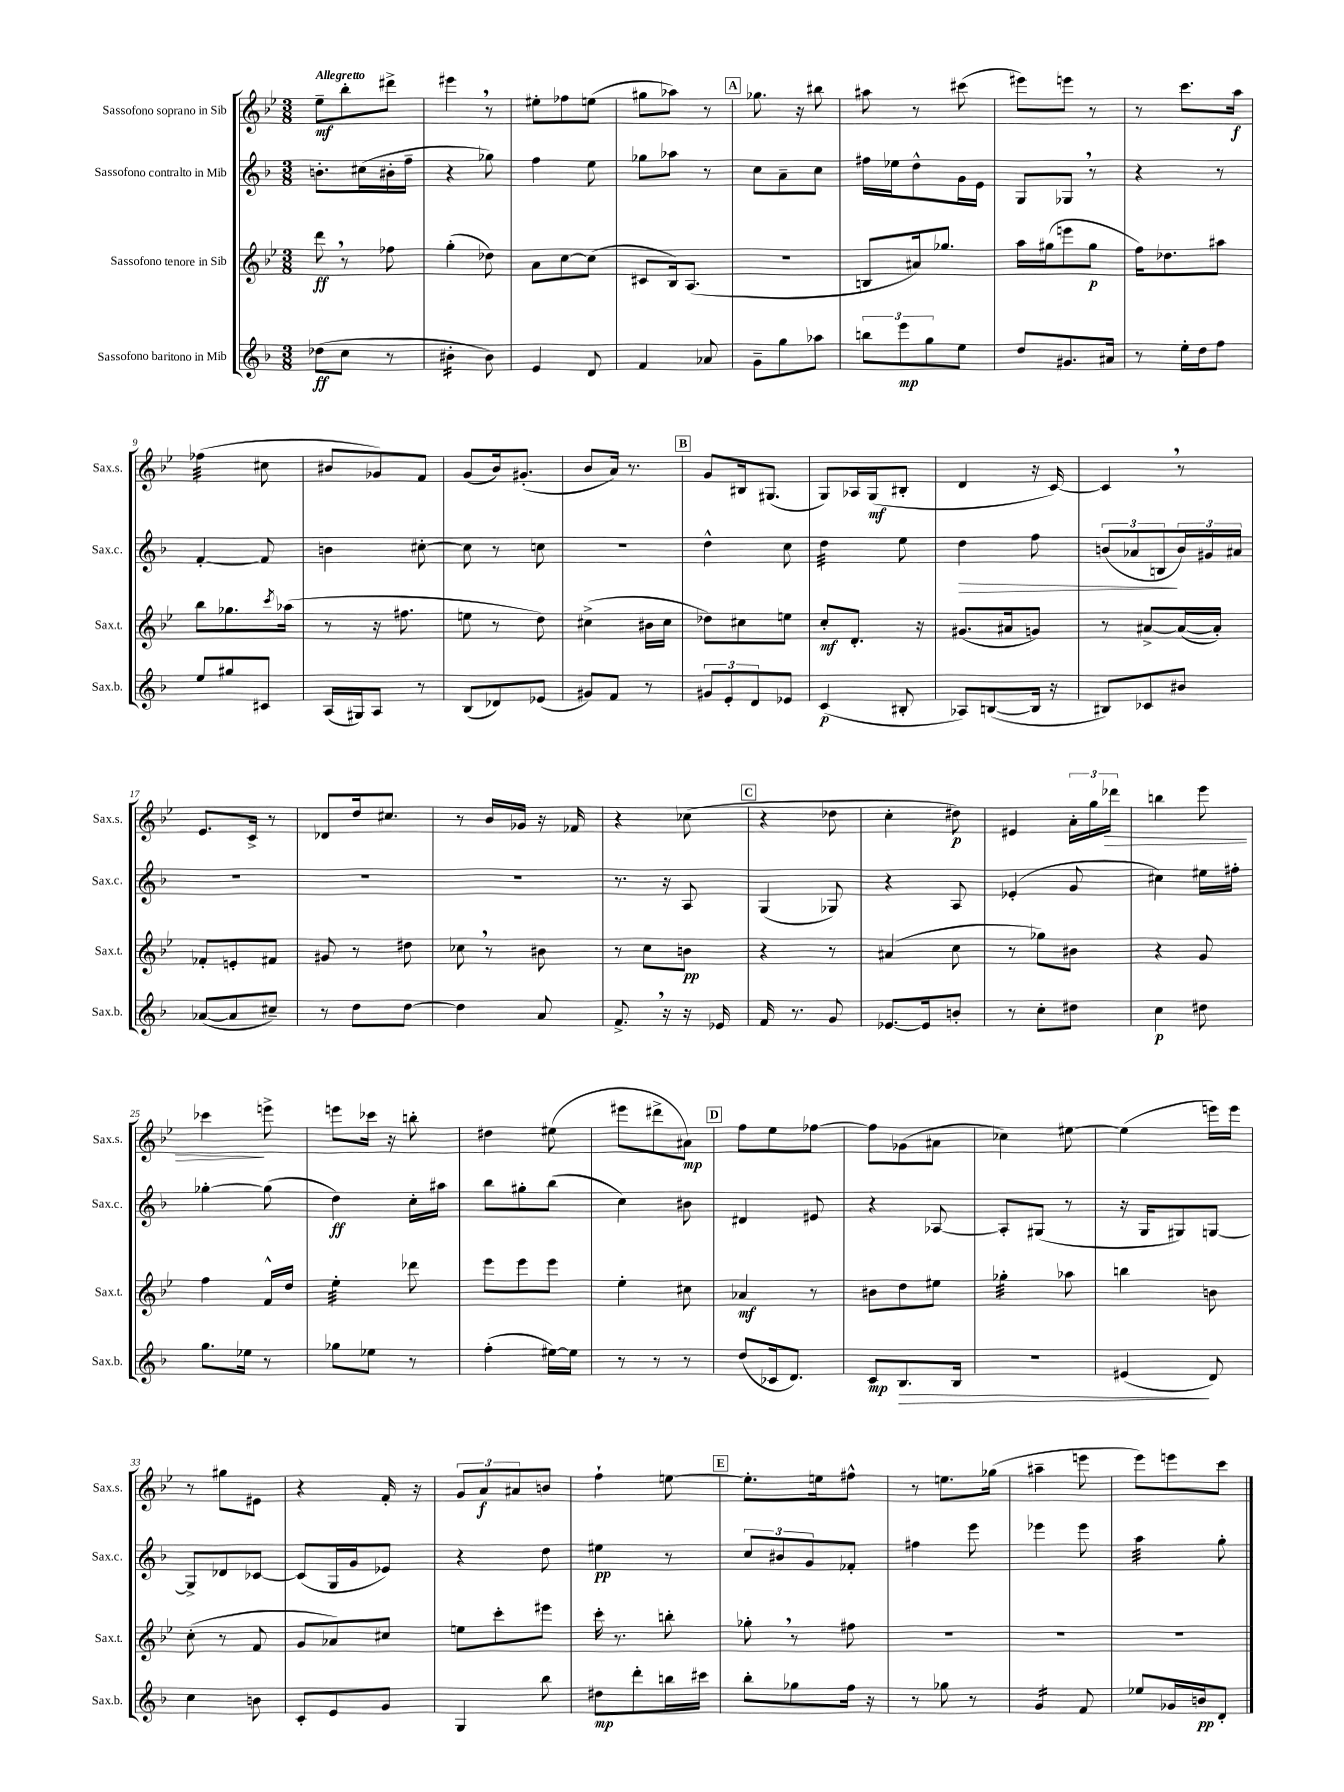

**kern	**kern	**kern	**kern
*staff4	*staff3	*staff2	*staff1
*clefG2	*clefG2	*clefG2	*clefG2
*k[b-]	*k[b-e-]	*k[b-]	*k[b-e-]
*M3/8	*M3/8	*M3/8	*M3/8
(8dd-	8ddd	8.b'	8ee-~
8cc	8r	.	8bb-'
.	.	(16cc#	.
8r	8ff-	16b#'	8ddd#^
.	.	16ff~	.
=	=	=	=
4b#'	(4gg'	4r	4eee#
8b#)	8dd-)	8gg-)	8r
=	=	=	=
4e	8a	4ff	8ee#'
.	[8cc	.	8ff-
8d	(8cc]	8ee	(8ee
=	=	=	=
4f	8c#	8gg-	8gg#
.	16B-)	8aa-	8aa-)
.	(8.A	.	.
8a-	.	8r	8r
=	=	=	=
8g~	4.r	8cc	8.gg-
8gg	.	8a~	.
.	.	.	16r
8aa-	.	8cc	8bb#
=	=	=	=
12bb	8B	16ff#	8aa#
.	.	16ee-	.
12eee	.	.	.
.	16a#)	8dd^^	8r
12gg	.	.	.
.	8.gg-	.	.
8ee	.	16g	(8ccc#
.	.	16e	.
=	=	=	=
8dd	16aa	8G	8eee#)
.	(16gg#	.	.
8.g#	8eee	8G-	8eee
.	8gg#	8r	8r
16a#	.	.	.
=	=	=	=
8r	16ff)	4r	8r
.	8.dd-	.	.
16ee'	.	.	8.ccc
16dd	.	.	.
8ff	8aa#	8r	.
.	.	.	16aa
=	=	=	=
8ee	8bb-	[4f'	(4ff-
8gg#	8.gg-	.	.
8c#	.	8f]	8cc#
.	8qccc	.	.
.	(16aa-	.	.
=	=	=	=
(16A	8r	4b	8b#
16G#)	.	.	.
8A	16r	.	8g-)
.	8.ff#	.	.
8r	.	[8cc#'	8f
=	=	=	=
(8B-	8ee	8cc#]	(8g
8d-)	8r	8r	16b-)
.	.	.	(8.g#'
(8e-	8dd)	8cc	.
=	=	=	=
8g#)	(4cc#^	4.r	8b-
8f	.	.	16a)
.	.	.	8.r
8r	16b#	.	.
.	16cc#	.	.
=	=	=	=
12g#	8dd-)	4dd^^	8g
12e'	.	.	.
.	8cc#	.	16B#
12d	.	.	.
.	.	.	(8.G#
8e-	8ee	8cc	.
=	=	=	=
(4c	8cc'	4dd	8G)
.	8.d'	.	16A-
.	.	.	(16G
8B#'	.	8ee	8B#'
.	16r	.	.
=	=	=	=
8A-)	(8.g#	4dd	4d
([8B	.	.	.
.	16a#	.	.
16B]	8g)	8ff	16r
16r	.	.	[16c)
=	=	=	=
8B#)	8r	(12b	4c]
.	.	12a-	.
8c-	[8a#^	.	.
.	.	12B	.
8b#	(16a#_	24b)	8r
.	.	24g#	.
.	16a#'])	.	.
.	.	24a#	.
=	=	=	=
([8a-	8f-'	4.r	8.e-
8a-]	8e'	.	.
.	.	.	16c^
8cc#~)	8f#	.	8r
=	=	=	=
8r	8g#	4.r	8d-
8dd	8r	.	16dd
.	.	.	8.cc#
[8dd	8dd#	.	.
=	=	=	=
4dd]	8cc-	4.r	8r
.	8r	.	16b-
.	.	.	16g-
8a	8b#	.	16r
.	.	.	16f-
=	=	=	=
8.f^	8r	8.r	4r
.	8cc	.	.
16r	.	16r	.
16r	8b	8A	(8cc-
16e-	.	.	.
=	=	=	=
16f	4r	(4G	4r
8.r	.	.	.
8g	8r	8G-)	8dd-
=	=	=	=
[8.e-	(4a#	4r	4cc'
16e-]	.	.	.
8b'	8cc	8A	8dd#)
=	=	=	=
8r	8r	(4e-'	4e#
8cc'	8gg-)	.	.
8dd#	8b#	8g	24a'
.	.	.	24gg
.	.	.	24ddd-
=	=	=	=
4cc	4r	4cc#)	4bb
8dd#	8g	16ee#	8eee-
.	.	16ff#'	.
=	=	=	=
8.gg	4ff	[4gg-'	4ccc-
16ee-	.	.	.
8r	16f^^	(8gg-]	8eee^
.	16dd	.	.
=	=	=	=
8gg-	4ee-'	4dd)	8eee
8ee-	.	.	16ccc-
.	.	.	16r
8r	8ddd-	16cc'	8bb'
.	.	16aa#	.
=	=	=	=
(4ff'	8eee-	8bb-	4dd#
.	8eee-	8gg#'	.
[16ee#)	8eee-	(8bb-	(8ee#
16ee#]	.	.	.
=	=	=	=
8r	4ee-'	4cc)	8eee#
8r	.	.	8ddd#^
8r	8cc#	8b#	8a#)
=	=	=	=
(8dd	4a-	4d#	8ff
16c-	.	.	8ee-
8.d)	.	.	.
.	8r	8e#	[8ff-
=	=	=	=
8c	8b#	4r	8ff-]
8.B-	8dd	.	(8g-
.	8ee#	[8A-	8a#
16B-	.	.	.
=	=	=	=
4.r	4gg-'	8A-']	4cc-)
.	.	(8G#	.
.	8aa-	8r	[8ee#
=	=	=	=
(4e#	4bb	16r	(4ee#]
.	.	16G	.
.	.	8G#)	.
8d)	8b	[8G	16eee)
.	.	.	16eee
=	=	=	=
4cc	(8cc'	8G^]	8r
.	8r	8d-	8gg#
8b	8f	[8c-	8e#
=	=	=	=
8c'	8g	(8c-]	4r
8e	8a-)	16G	.
.	.	16g	.
8g	8cc#	8e-)	16f'
.	.	.	16r
=	=	=	=
4G	8ee	4r	12g
.	.	.	12a
.	8ccc'	.	.
.	.	.	12a#
8bb-	8eee#	8dd	8b
=	=	=	=
8dd#	16ccc'	4ee#	4ff`
.	8.r	.	.
8ddd'	.	.	.
16bb	8bb'	8r	[8ee
16ccc#	.	.	.
=	=	=	=
8bb-'	8gg-'	12cc	8.ee']
.	.	12b#	.
8gg-	8r	.	.
.	.	12g	.
.	.	.	16ee
16ff	8ff#	8f-'	8ff#^^
16r	.	.	.
=	=	=	=
8r	4.r	4ff#	8r
8gg-	.	.	8.ee
8r	.	8eee	.
.	.	.	(16gg-
=	=	=	=
4g	4.r	4eee-	4aa#~
8f	.	8eee-	8eee
=	=	=	=
8ee-	4.r	4aa	8eee-)
16g-	.	.	8eee
16b	.	.	.
8d'	.	8gg'	8ccc
==	==	==	==
*-	*-	*-	*-
